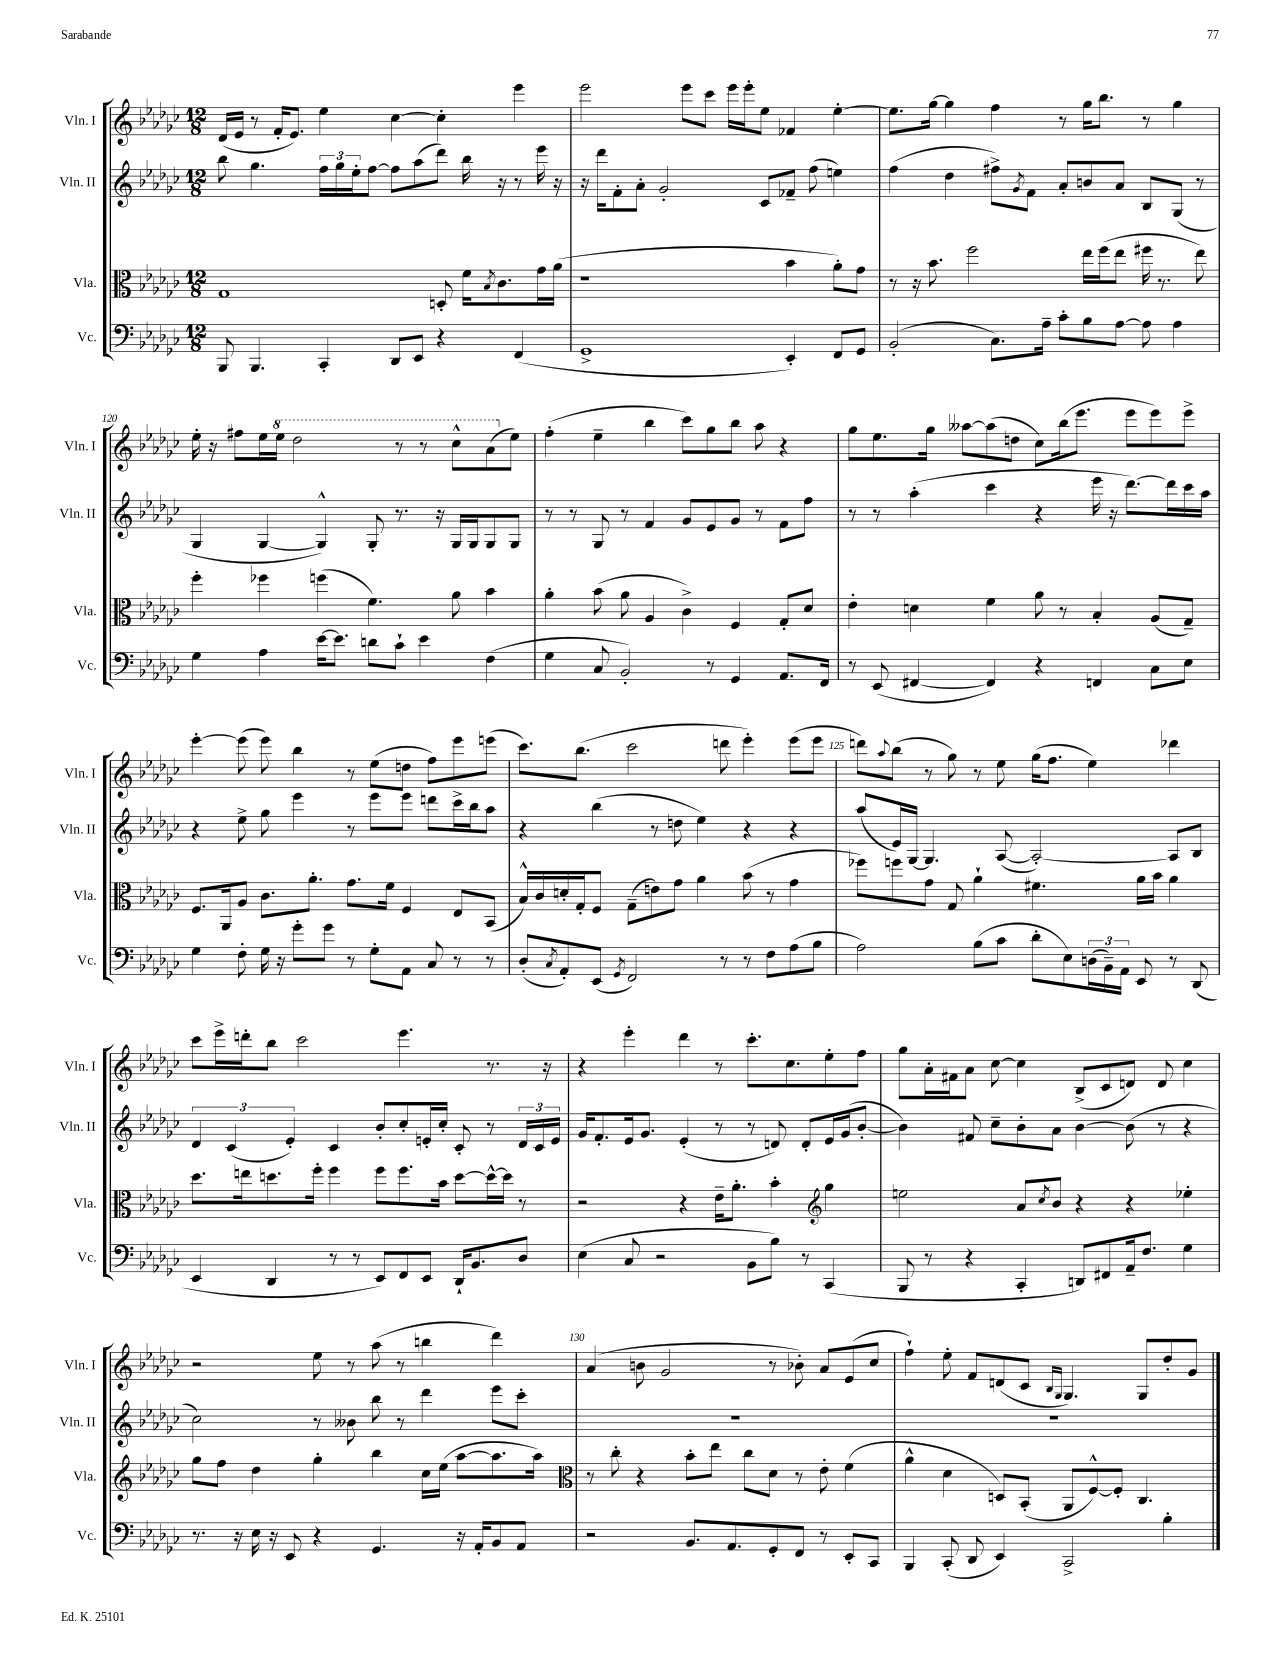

**kern	**kern	**kern	**kern
*staff4	*staff3	*staff2	*staff1
*clefF4	*clefC3	*clefG2	*clefG2
*k[b-e-a-d-g-c-]	*k[b-e-a-d-g-c-]	*k[b-e-a-d-g-c-]	*k[b-e-a-d-g-c-]
*M12/8	*M12/8	*M12/8	*M12/8
8BBB-	1G-	8bb-	(16d-
.	.	.	16e-
4.BBB-	.	4.gg-	8r
.	.	.	16f'
.	.	.	8.e-)
4CC-'	.	24ff	4ee-
.	.	24gg-	.
.	.	24ee-'	.
.	.	[8ff	.
8DD-	.	8ff]	[4cc-
8EE-	.	(8aa-	.
4r	8D'	8ddd-)	4cc-']
.	16f	16bb-	.
.	8qB-	.	.
.	8.c-	16r	.
(4FF	.	8r	4eee-
.	16g-	16eee-	.
.	(16a-	16r	.
=	=	=	=
1GG-^	1r	16r	2eee-
.	.	16ddd-	.
.	.	8f'	.
.	.	8a-'	.
.	.	2g-'	.
.	.	.	8eee-
.	.	.	8ccc-
.	.	.	16eee-
.	.	.	16eee-'
.	.	8c-	8ee-
4EE-')	4b-	8f-~	4f-
.	.	(8ff	.
8FF	8a-')	4ee)	[4ee-'
8GG-	8g-	.	.
=	=	=	=
(2BB-'	8r	(4ff	8.ee-]
.	16r	.	.
.	8.b-	.	[16gg-
.	.	4dd-	4gg-]
.	2ff	.	.
8.C-)	.	8ff#^)	4ff
.	.	8qg-	.
.	.	8f	.
16A-~	.	.	.
8c-'	.	8a-'	8r
8B-	16ee-	8b	16gg-
.	(16ff	.	8.bb-
[8A-	8ee-	8a-	.
8A-]	16ff#	8B-	8r
.	8.r	.	.
4A-	.	(8G-	4gg-
.	8ee-)	8r	.
=	=	=	=
4G-	4ff'	4G-	16ee-'
.	.	.	16r
.	.	.	8ff#
4A-	4ff-	[4G-	16ee-
.	.	.	16eee-
.	.	.	2ddd-
[16e-	(4ff	4G-^^])	.
8.e-]	.	.	.
8d	4.f)	8G-'	.
8c-`	.	8.r	8r
4e-	.	.	8r
.	.	16r	.
.	8a-	16G-	8ccc-^^
.	.	16G-	.
(4F	4b-	8G-	(8aa-
.	.	8G-	8ee-)
=	=	=	=
4G-	4a-'	8r	(4ff'
.	.	8r	.
8C-	(8b-	8G-	4ee-~
2BB-')	8a-	8r	.
.	4A-	4f	4bb-
.	4c-^)	8g-	8ccc-)
8r	.	8e-	8gg-
4GG-	4F	8g-	8bb-
.	.	8r	8aa-
8.AA-	8G-'	8f	4r
.	8d-	8ff	.
16FF	.	.	.
=	=	=	=
8r	4e-'	8r	8gg-
(8EE-	.	8r	8.ee-
[4FF#	4d	(4aa-'	.
.	.	.	16gg-
.	.	.	[8aa--
4FF#])	4f	4ccc-	(8aa--]
.	.	.	8dd
4r	8a-	4r	8cc-)
.	8r	.	(16bb-
.	.	.	8.eee-
4FF	4B-'	16eee-	.
.	.	16r	.
.	.	[8.ddd-)	8eee-
8C-	(8A-	.	8eee-)
.	.	16ddd-]	.
8E-	8G-~)	16ccc-	8eee-^
.	.	16aa-	.
=	=	=	=
4G-	8.F	4r	[4eee-'
.	16AA-	.	.
8F'	8A-	8ee-^	(8eee-]
16G-	8.c-	8gg-	8eee-)
16r	.	.	.
8g-'	.	4eee-	4bb-
.	8.a-'	.	.
8g-	.	.	.
8r	8.g-	8r	8r
8G-'	.	8eee-	(8ee-
.	16f	.	.
8AA-	4F	8eee-	8dd
8C-	.	8ddd	8ff)
8r	8E-	16ccc-^	8eee-
.	.	16bb-	.
8r	(8BB-	8aa-	(8eee
=	=	=	=
(8D-'	16B-^^)	4r	8.ccc-)
.	16c-	.	.
8qC-	.	.	.
8AA-')	16d'	.	.
.	16G-'	.	(8.bb-
(8EE-	8F	(4bb-	.
8qGG-	.	.	.
2FF)	(8G-~	.	2ccc-
.	8e)	8r	.
.	8g-	8dd	.
.	4a-	4ee-)	.
8r	.	.	8ddd
8r	(8b-	4r	4eee-')
8F	8r	.	.
(8A-	4g-	4r	(8eee-
8B-	.	.	8eee-
=	=	=	=
2A-)	8ff-)	(8aa-	8ddd)
.	.	.	8qqaa-
.	8ff	16e-)	(8bb-
.	.	[16G-	.
.	8g-	4.G-]	8r
.	8G-	.	8gg-)
(8B-	4a-`	.	8r
8c-	.	([8A-	8ee-
8d-'	4.f#	2A-'_)	(16gg-
.	.	.	8.ff
8E-)	.	.	.
(24D	.	.	4ee-)
24BB-~)	.	.	.
24AA-	.	.	.
8EE-	16a-	.	.
.	16b-	.	.
8r	4a-	8A-]	4ddd-
(8DD-	.	8B-	.
=	=	=	=
4EE-	8.dd-	6d-	8ccc-
.	.	.	16eee-^
.	.	(6c-	.
.	16ee	.	16ddd'
4DD-	8.dd	.	8bb-
.	.	6e-')	.
.	.	.	2ccc-
.	16ff'	.	.
8r	4ff	4c-	.
8r	.	.	.
8EE-)	8ff	8b-'	.
8FF	8.ff	8cc-'	4.eee-
8EE-	.	16e'	.
.	16b-	16cc-'	.
16DD-`	[8dd	8c-'	.
8.BB-	.	.	.
.	16dd^^_	8r	8.r
.	16dd]	.	.
8D-	8r	24d-	.
.	.	24c-	.
.	.	.	16r
.	.	24e	.
=	=	=	=
(4E-	2r	16g-	4r
.	.	8.f'	.
8C-	.	16e-	4eee-'
.	.	8.g-	.
2r	.	.	.
.	4r	(4e-'	4ddd-
.	16e-~	8r	8r
.	8.a-'	.	.
8BB-	.	8r	8.ccc-'
8B-)	4b-'	8d)	.
.	.	.	8.cc-
8r	.	8d'	.
*	*clefG2	*	*
(4CC-	4gg-	16e-	8ee-'
.	.	(16g-	.
.	.	[8b-'	8ff
=	=	=	=
8BBB-	2ee	4b-])	8gg-
8r	.	.	16a-'
.	.	.	16f#
4r	.	8f#	8a-
.	.	8cc-~	[8cc-
4CC-'	8a-	8b-'	4cc-]
.	8qcc-	.	.
.	8b-	8a-	.
8DD)	4r	[4b-	(8B-^
8FF#	.	.	8c-
16AA-~	4r	(8b-]	8d)
8.F	.	.	.
.	.	8r	8d
4G-	4ee-'	4r	4cc-
=	=	=	=
8.r	8gg-	2cc-)	2r
.	8ff	.	.
16r	.	.	.
16E-	4dd-	.	.
16r	.	.	.
8EE-	.	.	.
4r	4gg-'	8r	8ee-
.	.	8b--	8r
4.GG-	4bb-	8bb-	(8aa-
.	.	8r	8r
.	16cc-	4ddd-	4bb
.	(16ee-	.	.
16r	[8aa-	.	.
16AA-'	.	.	.
8BB-	8.aa-]	8eee-	4ddd-)
8AA-	.	8ccc-'	.
.	16aa-)	.	.
=	=	=	=
*	*clefC3	*	*
2r	8r	1.r	(4a-
.	8cc-'	.	.
.	4r	.	8b
.	.	.	2g-
8.BB-	8b-'	.	.
.	8ee-	.	.
8.AA-	.	.	.
.	8cc-	.	.
8GG-'	8d-	.	8r
8FF	8r	.	8b-')
8r	8e-'	.	8a-
8EE-'	(4f	.	(8e-
8CC-	.	.	8cc-
=	=	=	=
4BBB-	4a-^^	1.r	4ff`)
(8CC-'	4d-	.	8ee-'
8DD-	.	.	8f
4EE-)	8D)	.	(8d
.	(8BB-'	.	8c-
.	.	.	16qqB-
.	.	.	16qqG-
2CC-^	8AA-	.	4.G-)
.	[8F^^)	.	.
.	8F']	.	.
.	4.C-	.	8G-
4B-'	.	.	8dd-'
.	.	.	8g-
==	==	==	==
*-	*-	*-	*-
